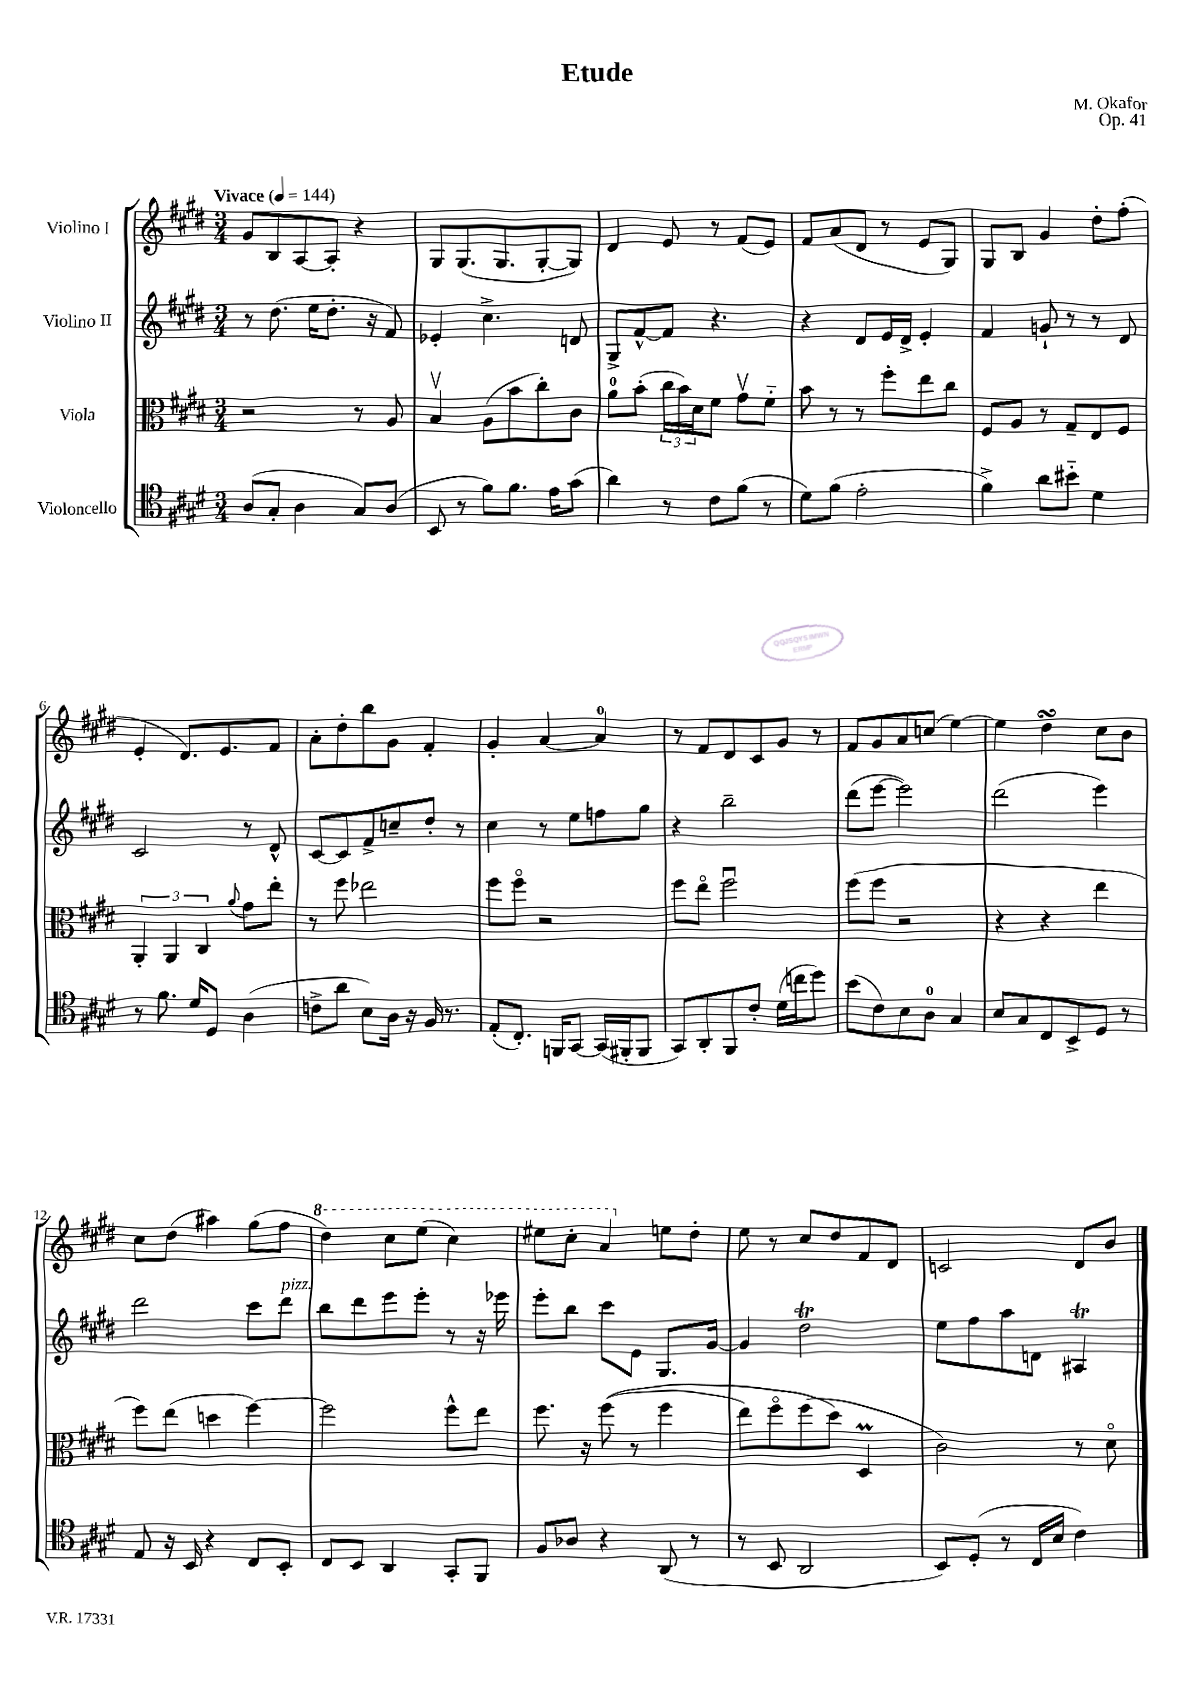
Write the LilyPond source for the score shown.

\header { title = "Etude" composer = "M. Okafor" opus = "Op. 41" }
<<
\new StaffGroup <<
\new Staff = "s0" \with { instrumentName = "Violino I" } {
    \clef treble \key e \major \numericTimeSignature \time 3/4 \tempo "Vivace" 4 = 144
    gis'8 b8 a8~ a8-. r4 |
    gis8 gis8.( gis8. gis8~-. gis8) |
    dis'4 e'8 r8 fis'8( e'8) |
    fis'8 a'8( dis'8 r8 e'8 gis8) |
    gis8 b8 gis'4 dis''8-. fis''8-.( |
    e'4-. dis'8.) e'8. fis'8 |
    a'8-. dis''8-. b''8 gis'8 fis'4-. |
    gis'4-. a'4~ a'4-0 |
    r8 fis'8 dis'8 cis'8 gis'8 r8 |
    fis'8 gis'8 a'8 c''8( e''4~) |
    e''4 dis''4\turn cis''8 b'8 |
    cis''8 dis''8( ais''4) gis''8( fis''8 |
    \ottava #1 dis'''4) cis'''8 e'''8( cis'''4) |
    eis'''8 cis'''8-. a''4 \ottava #0 e''!8 dis''8-. |
    e''8 r8 cis''8 dis''8 fis'8 dis'8 |
    c'2 dis'8 b'8 \bar "|." |
}
\new Staff = "s1" \with { instrumentName = "Violino II" } {
    \clef treble \key e \major \numericTimeSignature \time 3/4
    r8 dis''8.( e''16 dis''8.-. r16 fis'8) |
    ees'4-. cis''4.-> d'8 |
    gis8-> fis'8~-^ fis'8 r4. |
    r4 dis'8 e'16 dis'16-> e'4-. |
    fis'4 g'8-! r8 r8 dis'8 |
    cis'2 r8 dis'8-^ |
    cis'8~ cis'8 fis'8-> c''8-- dis''8-. r8 |
    cis''4 r8 e''8 f''8 gis''8 |
    r4 b''2-- |
    dis'''8( e'''8~ e'''2) |
    dis'''2( e'''4) |
    dis'''2 cis'''8 dis'''8^\markup { \italic "pizz." } |
    b''8 dis'''8 e'''8 e'''8-. r8 r16 ees'''16 |
    e'''8-. b''8 cis'''8 e'8 gis8. gis'16~ |
    gis'4 dis''2\trill |
    e''8 fis''8 a''8 d'8 ais4\trill \bar "|." |
}
\new Staff = "s2" \with { instrumentName = "Viola" } {
    \clef alto \key e \major \numericTimeSignature \time 3/4
    r2 r8 a8 |
    b4\upbow a8( b'8 cis''8-.) cis'8 |
    a'8-0 b'8-.( \tuplet 3/2 { cis''16 b'16) dis'16 } fis'8 gis'8\upbow fis'8-_ |
    b'8 r8 r8 fis''8-. e''8 cis''8 |
    fis8 a8 r8 gis8-- e8 fis8 |
    \tuplet 3/2 { a,4-. a,4 cis4 } \appoggiatura { a'8 } gis'8 e''8-. |
    r8 fis''8 ees''2 |
    fis''8 fis''8\flageolet r2 |
    fis''8 e''8\flageolet fis''2\downbow |
    fis''8( fis''8 r2 |
    r4 r4 e''4 |
    fis''8) e''8( d''4 fis''4~) |
    fis''2 fis''8-^ e''8 |
    fis''8. r16 fis''8(\( r8 fis''4 |
    e''8) fis''8\flageolet fis''8( dis''8\) dis4\prall |
    cis'2) r8 dis'8\flageolet \bar "|." |
}
\new Staff = "s3" \with { instrumentName = "Violoncello" } {
    \clef tenor \key e \major \numericTimeSignature \time 3/4
    a8( gis8-. a4 gis8) a8( |
    b,8 r8 fis'8) fis'8. e'16 gis'8( |
    a'4) r8 cis'8 fis'8( r8 |
    dis'8) fis'8( e'2-. |
    fis'4->) a'8 bis'8-_ dis'4 |
    r8 fis'8. dis'16 dis8 a4( |
    c'8-> a'8 b8) a16 r16 fis16 r8. |
    e8-.( cis8.-.) f,16 gis,8~ gis,16( fis,16-. fis,8 |
    gis,8) a,8-. fis,8 cis'8-. dis'16( c''16 dis''8) |
    b'8( cis'8) b8 a8-0 gis4 |
    b8 gis8 cis8 b,8-> dis8 r8 |
    e8 r16 b,16 r4 cis8 b,8-. |
    cis8 b,8 a,4 gis,8-. fis,8 |
    fis8 aes8 r4 a,8( r8 |
    r8 b,8 a,2 |
    b,8) dis8-.( r8 cis16 b16 cis'4) \bar "|." |
}
>>
>>
